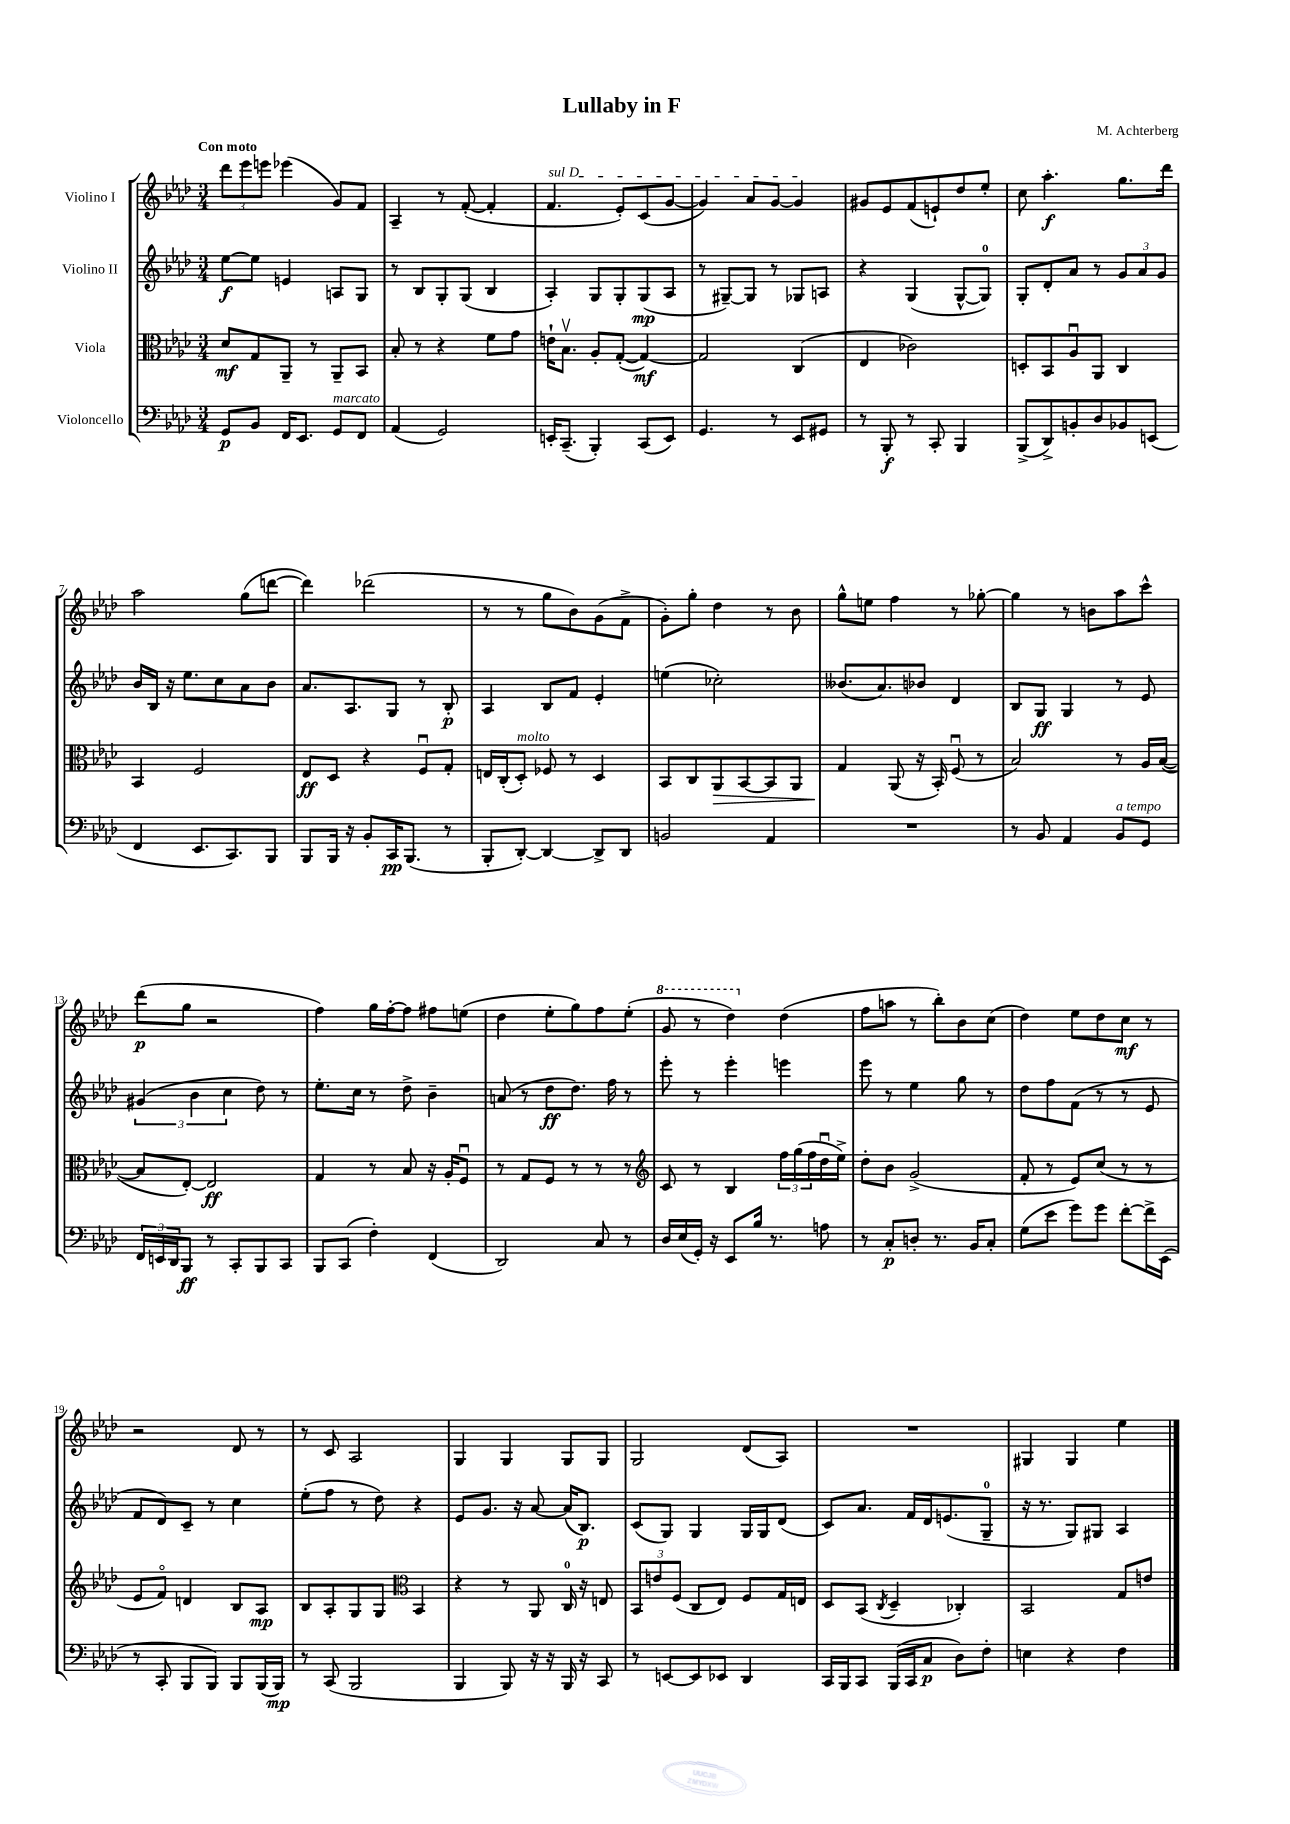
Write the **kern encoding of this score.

**kern	**dynam	**kern	**dynam	**kern	**dynam	**kern	**dynam
*part4	*part4	*part3	*part3	*part2	*part2	*part1	*part1
*staff4	*staff4	*staff3	*staff3	*staff2	*staff2	*staff1	*staff1
*I"Violoncello	*	*I"Viola	*	*I"Violino II	*	*I"Violino I	*
*clefF4	*	*clefC3	*	*clefG2	*	*clefG2	*
*k[b-e-a-d-]	*	*k[b-e-a-d-]	*	*k[b-e-a-d-]	*	*k[b-e-a-d-]	*
*M3/4	*	*M3/4	*	*M3/4	*	*M3/4	*
=1	=1	=1	=1	=1	=1	=1	=1
!	!	!	!	!	!	!LO:TX:a:B:t=Con moto	!
8GG/L	p	8d-/L	mf	[8ee-\L	f	12ddd-\L	.
.	.	.	.	.	.	12eee-\	.
8BB-/J	.	8G/	.	8ee-\J]	.	.	.
.	.	.	.	.	.	12eeen\J	.
16FF/KL	.	8AA-~/J	.	4en/	.	(4eee-X\	.
8.EE-/J	.	.	.	.	.	.	.
.	.	8r	.	.	.	.	.
!LO:TX:a:i:t=marcato	!	!	!	!	!	!	!
8GG/L	.	8AA-~/L	.	8An/L	.	8g/L)	.
8FF/J	.	8BB-/J	.	8G/J	.	8f/J	.
=2	=2	=2	=2	=2	=2	=2	=2
(4AA-/	.	8B-'/	.	8r	.	4A-~/	.
.	.	8r	.	8B-/L	.	.	.
2GG/)	.	4r	.	8G'/	.	8r	.
.	.	.	.	(8G/J	.	([8f'/	.
.	.	8f\L	.	4B-/	.	4f'/]	.
.	.	8g\J	.	.	.	.	.
=3	=3	=3	=3	=3	=3	=3	=3
!	!	!	!	!	!	!LO:TX:a:i:t=sul D	!
16EEn'/KL	.	16en`\KL	.	4A-'/)	.	4.f/	.
(8.CC~/J	.	8.B-v\J	.	.	.	.	.
4BBB-'/)	.	8A-'/L	.	8G/L	.	.	.
.	.	([8G'/J	.	8G'/	.	8e-'/L)	.
(8CC/L	.	4G/_)	mf	(8G/	mp	(8c/	.
8EE/J)	.	.	.	8A-/J	.	[8g/J	.
=4	=4	=4	=4	=4	=4	=4	=4
4.GG/	.	2G/]	.	8r	.	4g/])	.
.	.	.	.	[8G#X~/L)	.	.	.
.	.	.	.	8G#/J]	.	8a-/L	.
8r	.	.	.	8r	.	[8g/J	.
8EE-/L	.	(4C/	.	8G-X/L	.	4g/]	.
8GG#X/J	.	.	.	8An/J	.	.	.
=5	=5	=5	=5	=5	=5	=5	=5
8r	.	4E-/	.	4r	.	8g#X/L	.
8BBB-'/	f	.	.	.	.	8e-/	.
8r	.	2c-X\)	.	(4G/	.	(8f/	.
8CC'/	.	.	.	.	.	8en`/)	.
4BBB-/	.	.	.	[8G^^/L	.	8dd-/	.
.	.	.	.	8G/J])	.	8ee-'/J	.
=6	=6	=6	=6	=6	=6	=6	=6
(8BBB-^/L	.	8Dn'/L	.	8G'/L	.	8cc\	.
8DD-^/)	.	8BB-/	.	8d-'/	.	4.aa-'\	f
8BBn'/	.	8A-u/	.	8a-/J	.	.	.
8D-/	.	8AA-/J	.	8r	.	.	.
8BB-X/	.	4C/	.	12g/L	.	8.gg\L	.
.	.	.	.	12a-/	.	.	.
(8EEn/J	.	.	.	.	.	.	.
.	.	.	.	12g/J	.	.	.
.	.	.	.	.	.	16ddd-\Jk	.
!!LO:LB:g=z
=7	=7	=7	=7	=7	=7	=7	=7
4FF/	.	4BB-/	.	16b-/LL	.	2aa-\	.
.	.	.	.	16B-/JJ	.	.	.
.	.	.	.	16r	.	.	.
.	.	.	.	8.ee-\L	.	.	.
8.EE-/L	.	2F/	.	.	.	.	.
.	.	.	.	8cc\	.	.	.
8.CC/)	.	.	.	.	.	.	.
.	.	.	.	8a-\	.	(8gg\L	.
8BBB-/J	.	.	.	8b-\J	.	[8dddn\J	.
=8	=8	=8	=8	=8	=8	=8	=8
8BBB-/L	.	8E-/L	ff	8.a-/L	.	4ddd\])	.
16BBB-/Jk	.	8D-/J	.	.	.	.	.
16r	.	.	.	8.A-/	.	.	.
8BB-'/L	.	4r	.	.	.	(2ddd-X\	.
16CC/K	pp	.	.	8G/J	.	.	.
(8.BBB-/J	.	.	.	.	.	.	.
.	.	8Fu/L	.	8r	.	.	.
8r	.	8G'/J	.	8B-'/	p	.	.
=9	=9	=9	=9	=9	=9	=9	=9
8BBB-'/L	.	16En/LL	.	4A-/	.	8r	.
.	.	(16C'/J	.	.	.	.	.
!	!	!LO:TX:a:i:t=molto	!	!	!	!	!
[8DD-'/J)	.	8D-'/J)	.	.	.	8r	.
4DD-/_	.	8F-X/	.	8B-/L	.	8gg\L	.
.	.	8r	.	8f/J	.	8b-\)	.
8DD-^/L]	.	4D-/	.	4e-'/	.	(8g\	.
8DD-/J	.	.	.	.	.	8f^\J	.
=10	=10	=10	=10	=10	=10	=10	=10
2BBn/	.	8BB-/L	.	(4een\	.	8g'\L)	.
.	.	8C/	.	.	.	8gg'\J	.
!	!	!	!LO:HP:b	!	!	!	!
.	.	8AA-/	>	2cc-X'\)	.	4dd-\	.
.	.	[8BB-/	.	.	.	.	.
4AA-/	.	8BB-/]	.	.	.	8r	.
.	.	8AA-/J	.	.	.	8b-\	.
=11	=11	=11	=11	=11	=11	=11	=11
2.r	.	4G/	.	(8.b--X/L	.	8gg^^\L	.
.	.	.	.	.	.	8een\J	.
.	.	.	.	8.a-/)	.	.	.
.	.	(8AA-/	]	.	.	4ff\	.
.	.	16r	.	8b-X/J	.	.	.
.	.	16BB-'/)	.	.	.	.	.
.	.	(8Fu/	.	4d-/	.	8r	.
.	.	8r	.	.	.	[8gg-X'\	.
=12	=12	=12	=12	=12	=12	=12	=12
8r	.	2B-/)	.	8B-/L	.	4gg-\]	.
8BB-/	.	.	.	8G/J	ff	.	.
4AA-/	.	.	.	4G/	.	8r	.
.	.	.	.	.	.	8bn\L	.
!LO:TX:a:i:t=a tempo	!	!	!	!	!	!	!
8BB-/L	.	8r	.	8r	.	8aa-\	.
8GG/J	.	16A-/LL	.	8e-/	.	8ccc^^\J	.
.	.	([16B-/JJ	.	.	.	.	.
!!LO:LB:g=z
=13	=13	=13	=13	=13	=13	=13	=13
24FF/LL	.	8B-/L]	.	(6g#X/	.	(8ddd-\L	p
24EEn/	.	.	.	.	.	.	.
24DD-/J	.	.	.	.	.	.	.
8BBB-/J	ff	[8E-'/J)	.	.	.	8gg\J	.
.	.	.	.	6b-\	.	.	.
8r	.	2E-/]	ff	.	.	2r	.
.	.	.	.	6cc\	.	.	.
8CC'/L	.	.	.	.	.	.	.
8BBB-/	.	.	.	8dd-\)	.	.	.
8CC/J	.	.	.	8r	.	.	.
=14	=14	=14	=14	=14	=14	=14	=14
8BBB-/L	.	4G/	.	8.ee-'\L	.	4ff\)	.
(8CC/J	.	.	.	.	.	.	.
.	.	.	.	16cc\Jk	.	.	.
4F'\)	.	8r	.	8r	.	16gg\LL	.
.	.	.	.	.	.	[16ff'\J	.
.	.	8B-/	.	8dd-^\	.	8ff\J]	.
(4FF/	.	16r	.	4b-~\	.	8ff#X\L	.
.	.	16A-'/KL	.	.	.	.	.
.	.	8Fu/J	.	.	.	(8een\J	.
=15	=15	=15	=15	=15	=15	=15	=15
2DD-/)	.	8r	.	(8an/	.	4dd-\	.
.	.	8G/L	.	8r	.	.	.
.	.	8F/J	.	8dd-\L	ff	8ee-'\L	.
.	.	8r	.	8.dd-\J)	.	8gg\)	.
8C/	.	8r	.	.	.	8ff\	.
.	.	.	.	16ff\	.	.	.
8r	.	8r	.	8r	.	(8ee-'\J	.
=16	=16	=16	=16	=16	=16	=16	=16
*	*	*clefG2	*	*	*	*	*
*	*	*	*	*	*	*8va	*
16D-/LL	.	8c/	.	8eee-'\	.	8gg/	.
(16E-/	.	.	.	.	.	.	.
16GG'/JJ)	.	8r	.	8r	.	8r	.
16r	.	.	.	.	.	.	.
8EE-/L	.	4B-/	.	4eee-'\	.	4ddd-\)	.
16B-/Jk	.	.	.	.	.	.	.
8.r	.	.	.	.	.	.	.
*	*	*	*	*	*	*X8va	*
.	.	24ff\LL	.	4eeen\	.	(4dd-\	.
.	.	(24gg\	.	.	.	.	.
.	.	24ff\	.	.	.	.	.
8An\	.	16dd-u\	.	.	.	.	.
.	.	16ee-^\JJ)	.	.	.	.	.
=17	=17	=17	=17	=17	=17	=17	=17
8r	.	8dd-'\L	.	8eee-\	.	8ff\L	.
8C'/L	p	8b-\J	.	8r	.	8aan\J	.
8Dn'/J	.	(2g^/	.	4ee-\	.	8r	.
8.r	.	.	.	.	.	8bb-'\L)	.
.	.	.	.	8gg\	.	8b-\	.
16BB-/KL	.	.	.	.	.	.	.
8C'/J	.	.	.	8r	.	(8cc\J	.
=18	=18	=18	=18	=18	=18	=18	=18
(8G\L	.	8f'/	.	8dd-\L	.	4dd-\)	.
8e-\J	.	8r	.	8ff\	.	.	.
8g\L)	.	8e-/L)	.	(8f\J	.	8ee-\L	.
8g\J	.	(8cc/J	.	8r	.	8dd-\	.
[8f'\L	.	8r	.	8r	.	8cc\J	mf
16f^\L]	.	8r	.	8e-/	.	8r	.
(16EE-\JJ	.	.	.	.	.	.	.
!!LO:LB:g=z
=19	=19	=19	=19	=19	=19	=19	=19
8r	.	8e-/L	.	8f/L	.	2r	.
8CC'/	.	8f/J)	.	8d-/)	.	.	.
8BBB-/L	.	4dn/	.	8c~/J	.	.	.
8BBB-/J)	.	.	.	8r	.	.	.
8BBB-/L	.	8B-/L	.	4cc\	.	8d-/	.
(16BBB-/L	.	8A-/J	mp	.	.	8r	.
16BBB-/JJ)	mp	.	.	.	.	.	.
=20	=20	=20	=20	=20	=20	=20	=20
8r	.	8B-/L	.	(8ee-'\L	.	8r	.
(8CC/	.	8A-'/	.	8ff\J	.	8c/	.
2BBB-/	.	8G/	.	8r	.	2A-/	.
.	.	8G/J	.	8dd-\)	.	.	.
*	*	*clefC3	*	*	*	*	*
.	.	4BB-/	.	4r	.	.	.
=21	=21	=21	=21	=21	=21	=21	=21
4BBB-/	.	4r	.	8e-/L	.	4G/	.
.	.	.	.	8.g/J	.	.	.
8BBB-/)	.	8r	.	.	.	4G/	.
.	.	.	.	16r	.	.	.
16r	.	8AA-/	.	[8a-/	.	.	.
16r	.	.	.	.	.	.	.
16BBB-/	.	16C/	.	(16a-/KL]	.	8G/L	.
16r	.	16r	.	8.B-/J)	p	.	.
8CC/	.	8En/	.	.	.	8G/J	.
=22	=22	=22	=22	=22	=22	=22	=22
8r	.	12BB-/L	.	(8c/L	.	2G/	.
.	.	12en/	.	.	.	.	.
[8EEn/L	.	.	.	8G/J)	.	.	.
.	.	(12F/J	.	.	.	.	.
8EE/]	.	8C/L	.	4G/	.	.	.
8EE-X/J	.	8E-/J)	.	.	.	.	.
4DD-/	.	8F/L	.	16G/LL	.	(8d-/L	.
.	.	.	.	16G/J	.	.	.
.	.	16G/L	.	(8d-/J	.	8A-/J)	.
.	.	16En/JJ	.	.	.	.	.
=23	=23	=23	=23	=23	=23	=23	=23
16CC/LL	.	8D-/L	.	8c/L)	.	2.r	.
16BBB-/J	.	.	.	.	.	.	.
8CC/J	.	(8BB-/J	.	8.a-/J	.	.	.
.	.	8qC/	.	.	.	.	.
(16BBB-/LL	.	4D-~/	.	.	.	.	.
16CC/J	.	.	.	16f/LL	.	.	.
8C/J	p	.	.	16d-/J	.	.	.
.	.	.	.	(8.en/	.	.	.
8D-\L)	.	4C-X'/)	.	.	.	.	.
8F'\J	.	.	.	8G~/J	.	.	.
=24	=24	=24	=24	=24	=24	=24	=24
4En\	.	2BB-/	.	16r	.	4G#X/	.
.	.	.	.	8.r	.	.	.
4r	.	.	.	8G/L)	.	4G#/	.
.	.	.	.	8G#X/J	.	.	.
4F\	.	8G/L	.	4A-/	.	4ee-\	.
.	.	8en/J	.	.	.	.	.
==	==	==	==	==	==	==	==
*-	*-	*-	*-	*-	*-	*-	*-
